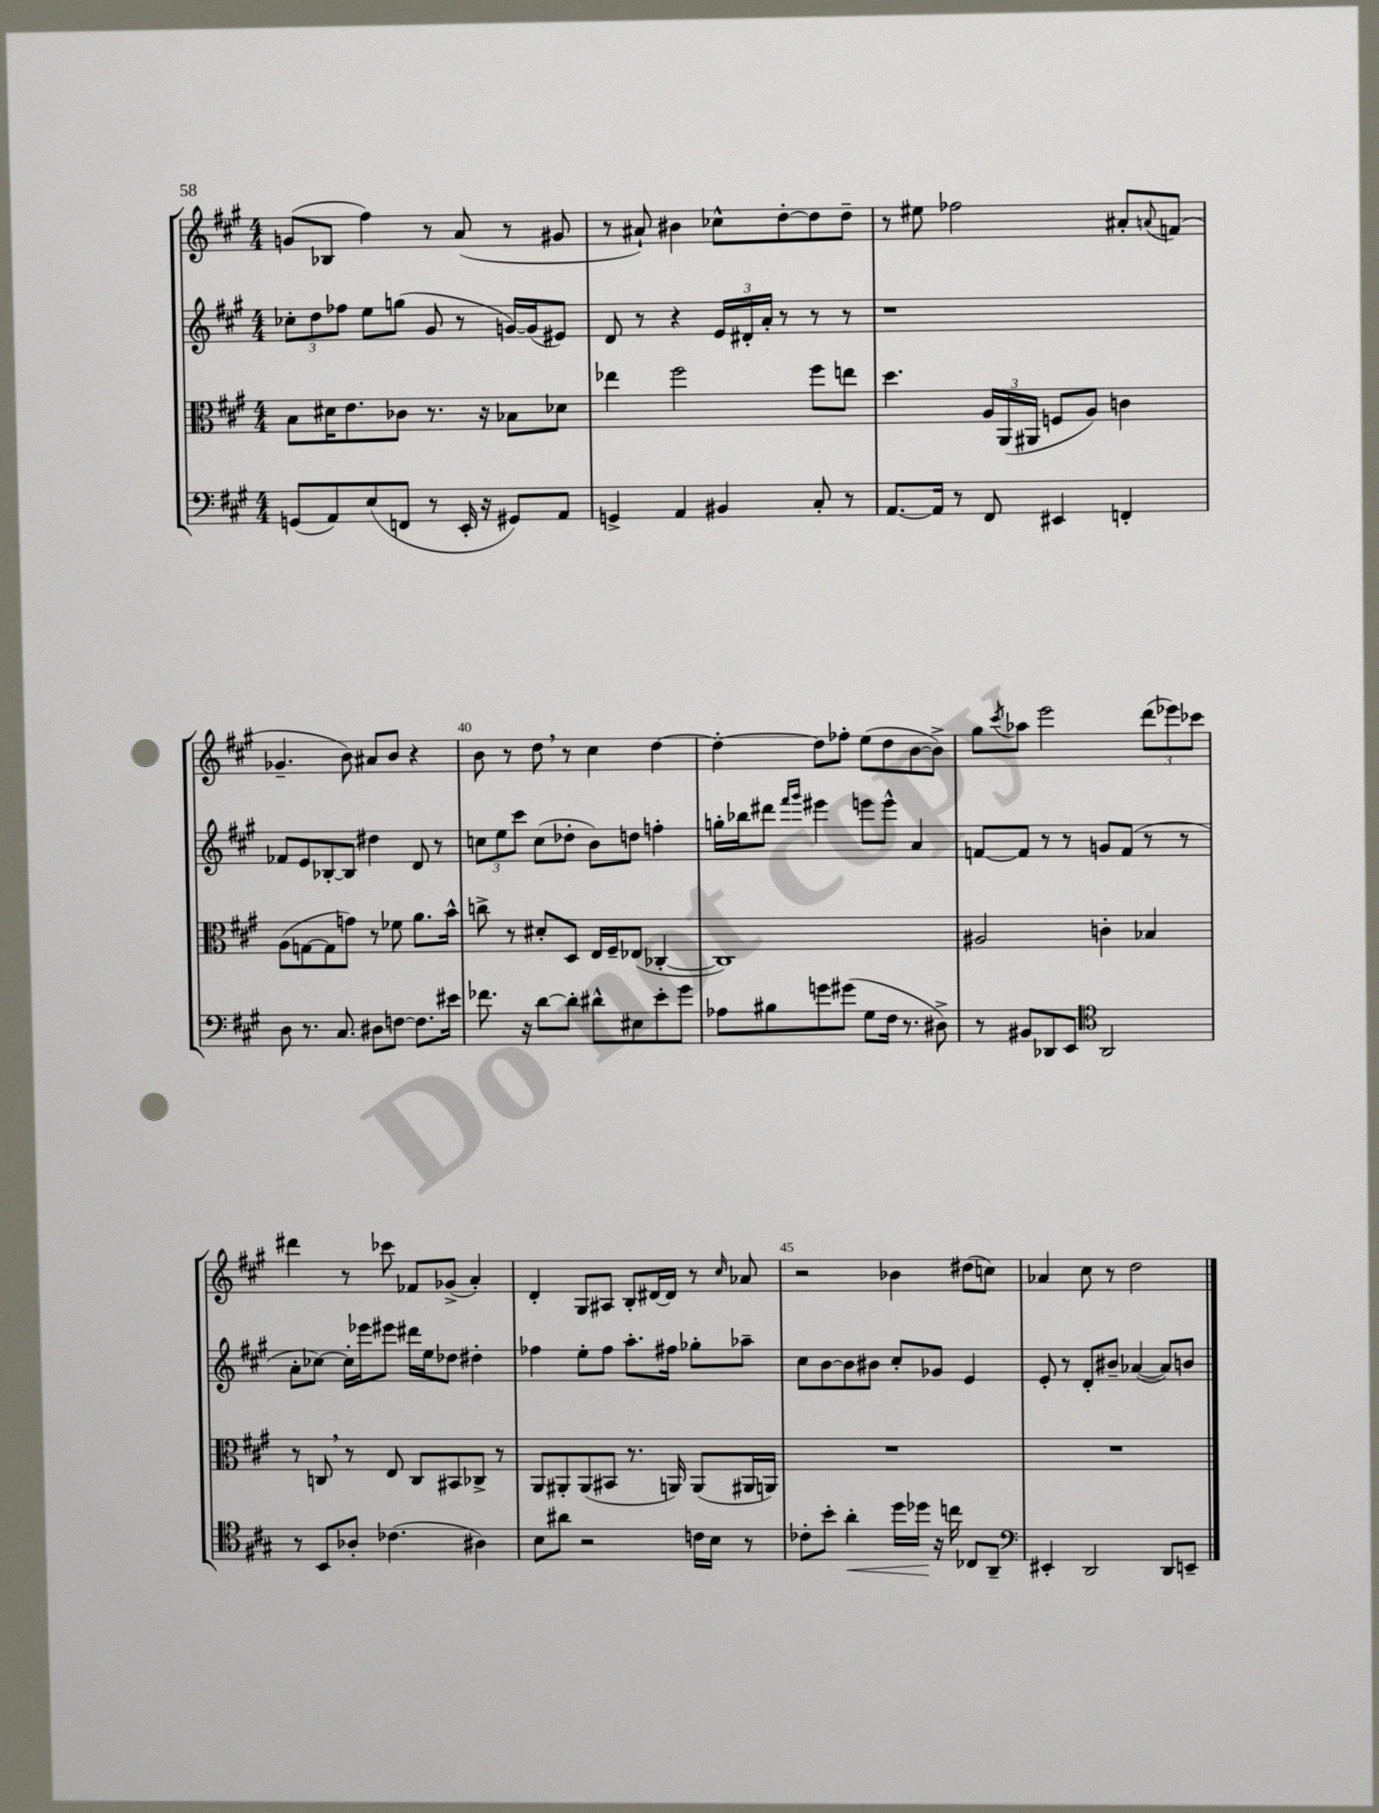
<<
\new StaffGroup <<
\new Staff = "s0" {
    \clef treble \key a \major \numericTimeSignature \time 4/4
    g'8( bes8 fis''4) r8 a'8( r8 gis'8 |
    r8 ais'8-!) bis'4 ces''8-^ d''8~-. d''8 d''8-- |
    r8 eis''8 fes''2 ais'8-. \appoggiatura { a'8 } f'8( |
    ges'4.-- b'8) ais'8 b'8 r4 |
    b'8 r8 d''8 \breathe r8 cis''4 d''4~ |
    d''4~-. d''8 fes''8-. e''8( d''8 b'8~ b'8->) |
    gis''8 \acciaccatura { cis'''8 } aes''8 e'''2 \tuplet 3/2 { d'''8( ees'''8) ces'''8 } |
    dis'''4 r8 ces'''8 fes'8 ges'8->( a'4-.) |
    d'4-. gis8 ais8 b8-. dis'16~ dis'16 r8 \grace { cis''16 } aes'8 |
    r2 bes'4 dis''8( c''8) |
    aes'4 cis''8 r8 d''2 \bar "|." |
}
\new Staff = "s1" {
    \clef treble \key a \major \numericTimeSignature \time 4/4
    \tuplet 3/2 { ces''8-. d''8 fes''8 } e''8 g''8( gis'8 r8 g'16~) g'16( eis'8) |
    d'8 r8 r4 \tuplet 3/2 { e'16 dis'16-. a'16-. } r8 r8 r8 |
    r1 |
    fes'8 e'8 bes8~-. bes8 dis''4 d'8 r8 |
    \tuplet 3/2 { c''8 e''8 cis'''8 } c''8( des''8-. b'8) d''8 f''4-. |
    g''16-. bes''16 dis'''8 \grace { fis'''16 gis'''16 } eis'''4 e'''8 e'''8-^ a'4 |
    f'8~ f'8 r8 r8 g'8 f'8( r8 r8 |
    a'8-. ces''8~) ces''16-. ees'''16 eis'''8 dis'''16 e''16 des''8 dis''4-. |
    fes''4 e''8-. fes''8 a''8.-. fis''16 ges''8-. aes''8-- |
    cis''8 b'8~ b'8 bis'8 cis''8-. ges'8 e'4 |
    e'8-. r8 d'8-. bis'8-- aes'4~( aes'8) b'8 \bar "|." |
}
\new Staff = "s2" {
    \clef alto \key a \major \numericTimeSignature \time 4/4
    b8 dis'16 e'8. ces'8 r8. r16 bes8 des'8 |
    ees''4 fis''2 fis''8 e''8 |
    d''4. \tuplet 3/2 { a16 a,16( ais,16 } f8 a8) c'4 |
    a8( g8~ g8 g'8) r8 fes'8 a'8. b'16-^ |
    c''8-> r8 dis'8-. d8 e16 fis16-- ees8( ces4~-. |
    ces1) |
    ais2 c'4-. bes4 |
    r8 c8 \breathe r8 e8 c8 bis,8 ces8-> r8 |
    a,8 ais,8-. ais,8( bis,8 r8. a,16) a,8( ais,16 a,16) |
    R1 |
    R1 \bar "|." |
}
\new Staff = "s3" {
    \clef bass \key a \major \numericTimeSignature \time 4/4
    g,8( a,8) e8( f,8 r8 e,16-. r16 gis,8) a,8 |
    g,4-> a,4 bis,4 cis8-. r8 |
    a,8.~ a,16 r8 fis,8 eis,4 f,4-. |
    d8 r8. cis8. dis8 f8~ f8. eis'16 |
    fes'8. r16 d'8~ d'8-. dis'8-^ eis8 e'8-. gis'8 |
    aes8 bis8 g'8 gis'8( gis8 fis16 r8. dis8->) |
    r8 bis,8 des,8 e,8 \clef tenor a,2 |
    r8 b,8 aes8-. ces'4.( ais4) |
    b8 ais'8 r2 c'16 b16 r8 |
    ces'8-. b'8-. a'4-.\< d''16 des''16\! r16 c''16 ces8 a,8-- |
    \clef bass eis,4-. d,2 d,8 e,8-- \bar "|." |
}
>>
>>
\layout { \context { \Score currentBarNumber = #36 \override BarNumber.break-visibility = ##(#f #t #t) barNumberVisibility = #(every-nth-bar-number-visible 5) } }
